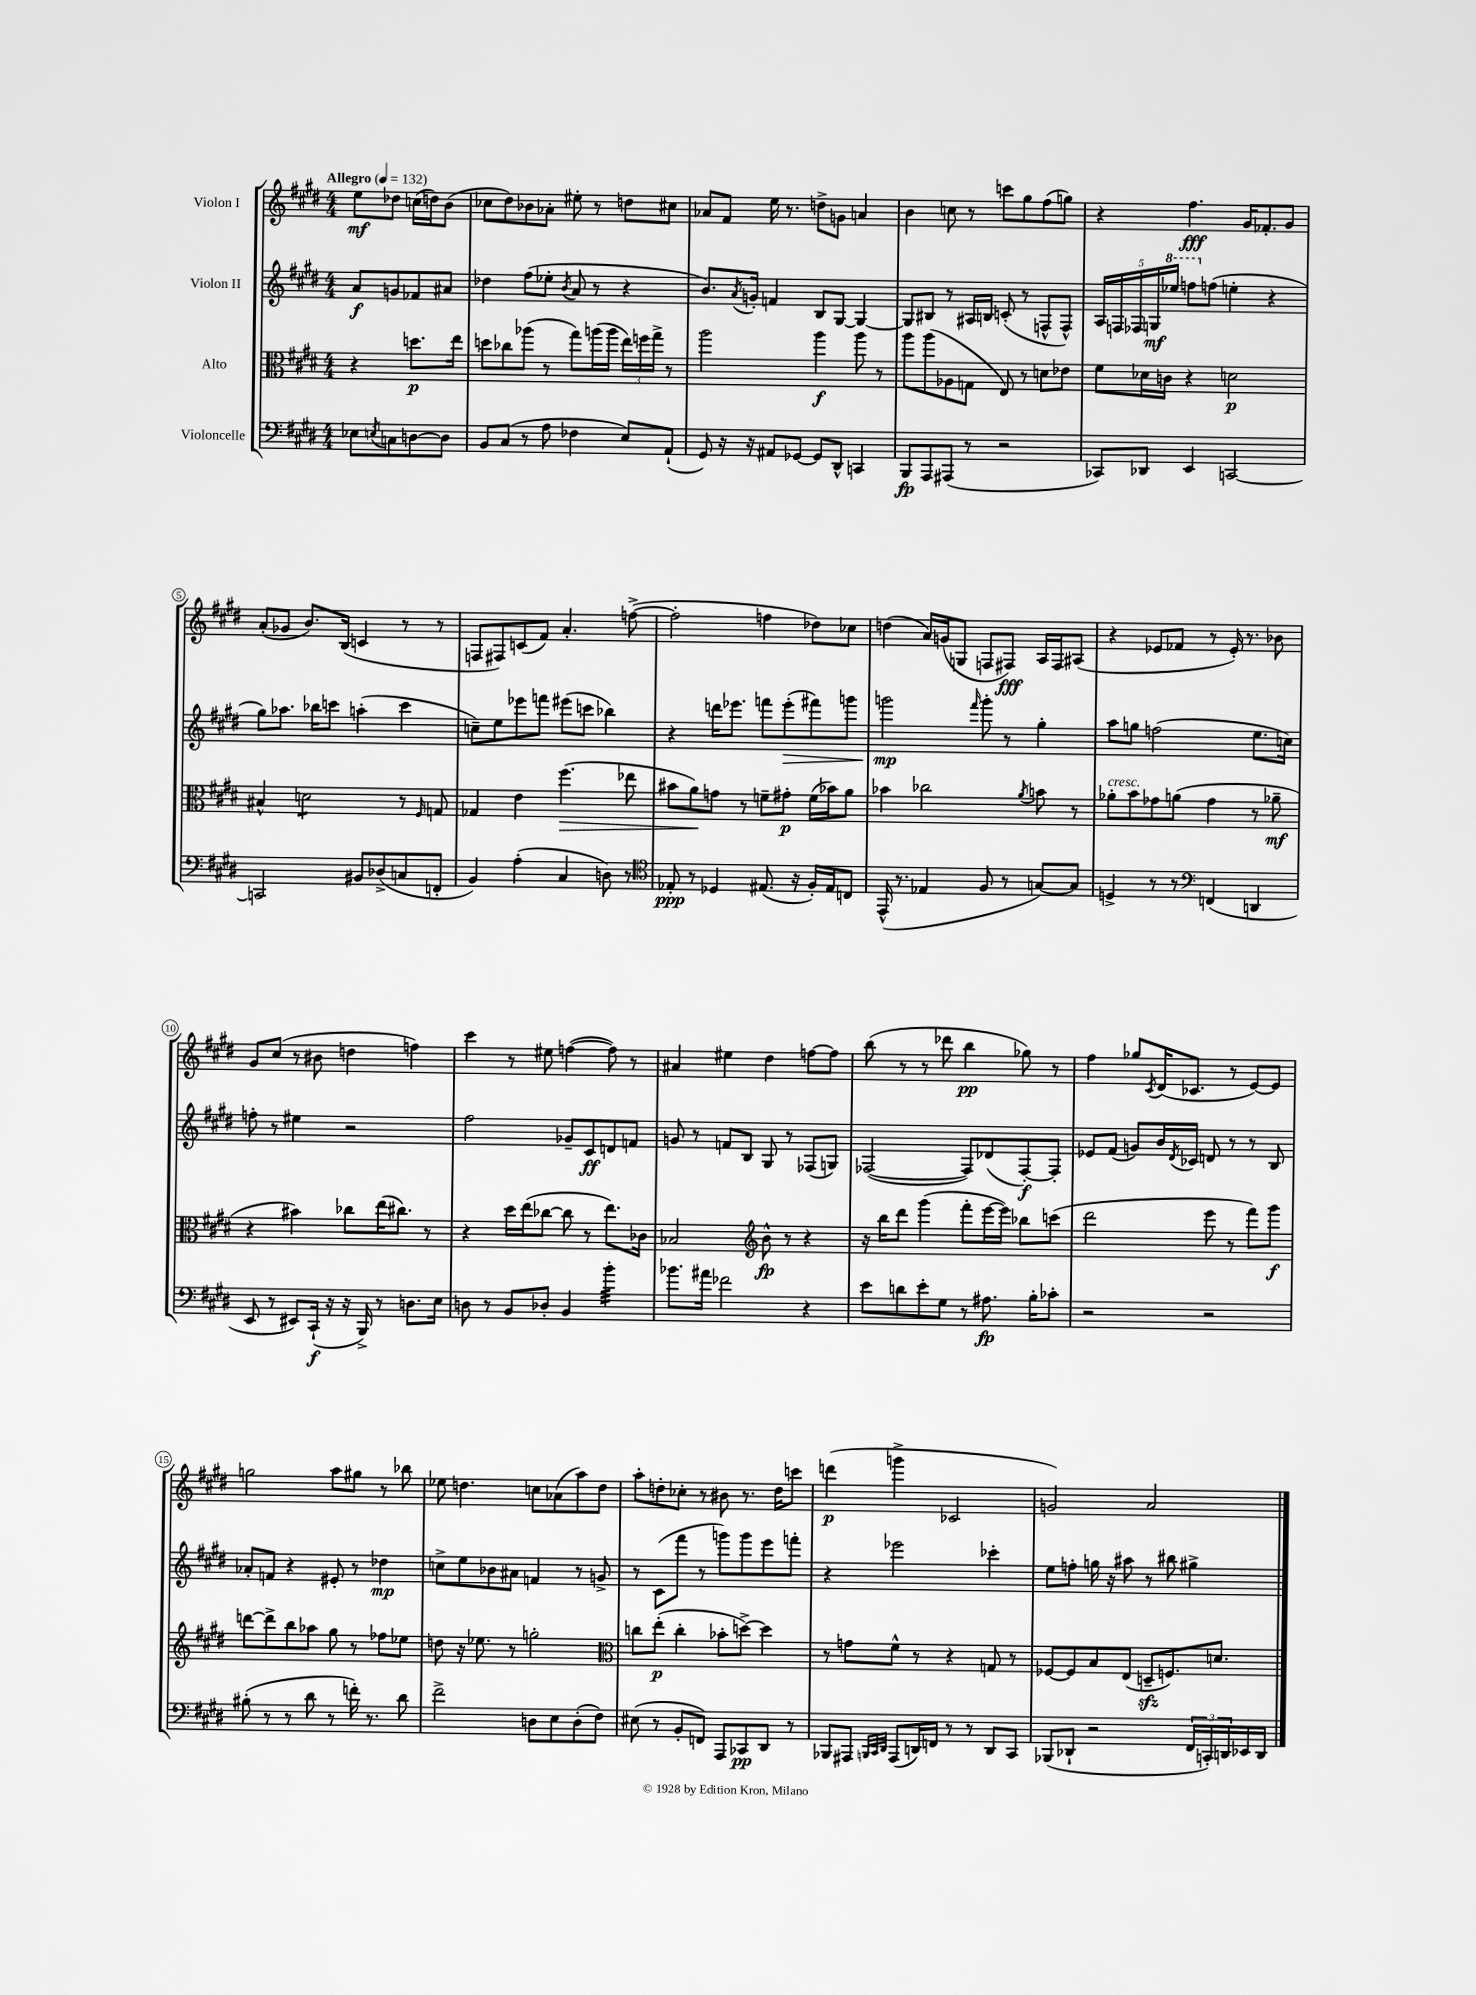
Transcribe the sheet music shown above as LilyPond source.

<<
\new StaffGroup <<
\new Staff = "s0" \with { instrumentName = "Violon I" } {
    \clef treble \key e \major \numericTimeSignature \time 4/4 \partial 2 \tempo "Allegro" 4 = 132
    e''8\mf des''8 c''16( d''16) b'8( |
    ces''8 dis''8) bes'8 aes'8-. eis''8-. r8 d''8 cis''8 |
    aes'8 fis'8 e''16 r8. d''8-> g'8 a'4 |
    b'4 c''8 r8 c'''8 gis''8 fis''8( g''8) |
    r4 fis''4.\fff gis'16 fes'8.-. gis'8 |
    a'8-.( ges'8 b'8.) b16( c'4 r8 r8 |
    f8 fis8) c'8( fis'8) a'4.-. f''8~->( |
    f''2-. f''4 des''8) ces''8 |
    d''4( a'16) g'16( g8 f8 fis8\fff) a16 fis16 ais8( |
    r4 ees'8 fes'8 r8 ees'16-.) r8. bes'8 |
    gis'8 cis''8( r8 bis'8 d''4 f''4) |
    cis'''4 r8 eis''8 f''4~( f''8) r8 |
    ais'4 eis''4 dis''4 f''8~ f''8 |
    b''8( r8 r8 des'''8 b''4\pp ges''8) r8 |
    fis''4 ges''8 \acciaccatura { cis'8 } dis'16( ces'8. r8 e'8~) e'8 |
    g''2 a''8 gis''8 r8 bes''8 |
    ees''8 d''4. c''8 aes'8( a''8) d''8 |
    a''8-. d''8-. ces''8-. r8 bis'8 r8. d''16 c'''8 |
    d'''4\p( g'''4-> ces'2 |
    g'2) a'2 \bar "|." |
}
\new Staff = "s1" \with { instrumentName = "Violon II" } {
    \clef treble \key e \major \numericTimeSignature \time 4/4 \partial 2
    a'8\f g'8 fes'8 ais'8 |
    des''4 fis''8( ees''8-. \acciaccatura { b'8 } a'8 r8 r4 |
    b'8.) \acciaccatura { a'8 } g'16-. f'4 b8 gis8~ gis4~ |
    gis8 bis8 r8 ais16 b16 c'8-.( r8 f8-^ f8-^) |
    \tuplet 5/4 { a16 f16 fes16 g16\mf \ottava #1 ees'''16 } f'''8 \ottava #0 f''8( e''!4-. r4 |
    gis''8) aes''8. bes''16 c'''8 a''4-.( c'''4 |
    c''8--) e''8 ees'''8 f'''8 eis'''8( c'''8 bes''4) |
    r4 d'''16 ees'''8. f'''8 ees'''8-.\>( fis'''8) g'''8 |
    g'''2\mp\! \grace { fis'''16 } g'''8-. r8 gis''4-. |
    a''8 g''8 f''2( e''8. c''16) |
    f''8-. r8 eis''4 r2 |
    fis''2 ges'8-- cis'8\ff d'8 f'8 |
    g'8 r8 f'8 b8 gis8 r8 fes8( g8) |
    fes2~( fes8) des'8( fes8~-.\f) fes8-. |
    ees'8 fis'8( g'8) b'16 \acciaccatura { dis'8 } ces'16 d'8 r8 r8 b8 |
    aes'8-. f'8 r4 eis'8-. r8 des''4\mp |
    c''8-> e''8 bes'8 ais'8 f'4 r8 g'8-> |
    r8 cis'8( fis'''8 r8 g'''8) g'''8 e'''8 f'''8-. |
    r4 ees'''2 ces'''4-. |
    e''8 f''8-. g''16 r16 ais''8 r8 bis''8 gis''4-> \bar "|." |
}
\new Staff = "s2" \with { instrumentName = "Alto" } {
    \clef alto \key e \major \numericTimeSignature \time 4/4 \partial 2
    r4 d''8.\p e''16 |
    d''8 ces''8 aes''8( r8 gis''8) a''16( a''16 \tuplet 3/2 { e''16) f''16 gis''16-> } r8 |
    a''2 a''4\f a''8 r8 |
    a''8 a''8( aes8 g8 e8) r8 d'8 ees'8 |
    fis'8 des'16 c'16 r4 d'2\p |
    bis4-^ d'2:8 r8 \grace { fis16 } g8 |
    ges4 e'4 fis''4.\>( ees''8 |
    bis'8 a'8\!) g'8 r8 f'8-- gis'8-.\p f'16( bes'16) a'8 |
    bes'4 ces''2 \acciaccatura { a'8 } b'8 r8 |
    aes'8-.^\markup { \italic "cresc." } b'8 ges'8 a'8( ges'4 r8 aes'8--\mf |
    r4 bis'4) ces''8 e''16( cis''8.) r8 |
    r4 dis''16 e''16( ces''8~ ces''8 r8 e''8.) ces'16 |
    bes2 \clef treble b'8-^\fp r8 r4 |
    r16 b''16 dis'''8 gis'''4( fis'''8-. e'''16~ e'''16) bes''8 c'''8( |
    dis'''2 e'''8 r8 fis'''8) gis'''8\f |
    d'''8~ d'''8-> b''8 aes''8 gis''8 r8 fes''8 ees''8 |
    d''8 r16 ees''8. r8 g''2-. |
    \clef alto c''8 e''8-.\p( c''4-. bes'8-. d''8~->) d''4 |
    r8 g'8 fis'8-^ r8 r4 g8 r8 |
    fes8~ fes8 b8 e8( d8--\sfz f8.) d'8. \bar "|." |
}
\new Staff = "s3" \with { instrumentName = "Violoncelle" } {
    \clef bass \key e \major \numericTimeSignature \time 4/4 \partial 2
    ees8 \acciaccatura { e8 } c8 d8~ d8 |
    b,8 cis8( r8 a8 fes4 e8) a,8-!( |
    gis,8) r16 r16 ais,8 ges,8~ ges,8 dis,8-^ c,4 |
    b,,8\fp a,,8 ais,,8( r8 r2 |
    ces,8) des,8 e,4 c,2~ |
    c,2 bis,8 des8->( c8 f,8-. |
    b,4) a4-.( cis4 d8) r8 |
    \clef tenor ees8-.\ppp r8 des4 eis8.( r16 fis16-.) eis16 c8 |
    e,16-^( r8. ees4 fis8 r8 g8~) g8 |
    d4-> r8 r8 \clef bass f,4( d,4 |
    e,8 r8 eis,8) cis,16-!\f( r16 r16 b,,16->) r8 d8. e16 |
    d8 r8 b,8 des8-. b,4 b'4:32-. |
    bes'8. ais'16 fes'2 r4 |
    e'8 d'8 e'8-. gis8 r8 ais8.\fp b16-. ces'8-. |
    r2 r2 |
    bis8-.( r8 r8 dis'8 r8 f'16-.) r8. dis'8 |
    fis'2-> d8 e8 d8-.( fis8) |
    eis8( r8 b,8-. f,8) a,,8 ces,8\pp dis,8 r8 |
    bes,,8 ais,,8 \grace { b,,32 cis,32 dis,32 } ais,,8( d,16) f,16 r8 r8 d,8 cis,8 |
    bes,,8( des,8-! r2 \tuplet 3/2 { fis,16 c,16-.) d,16 } ees,16 d,16 \bar "|." |
}
>>
>>
\layout { \context { \Score \override BarNumber.stencil = #(make-stencil-circler 0.1 0.3 ly:text-interface::print) } }
